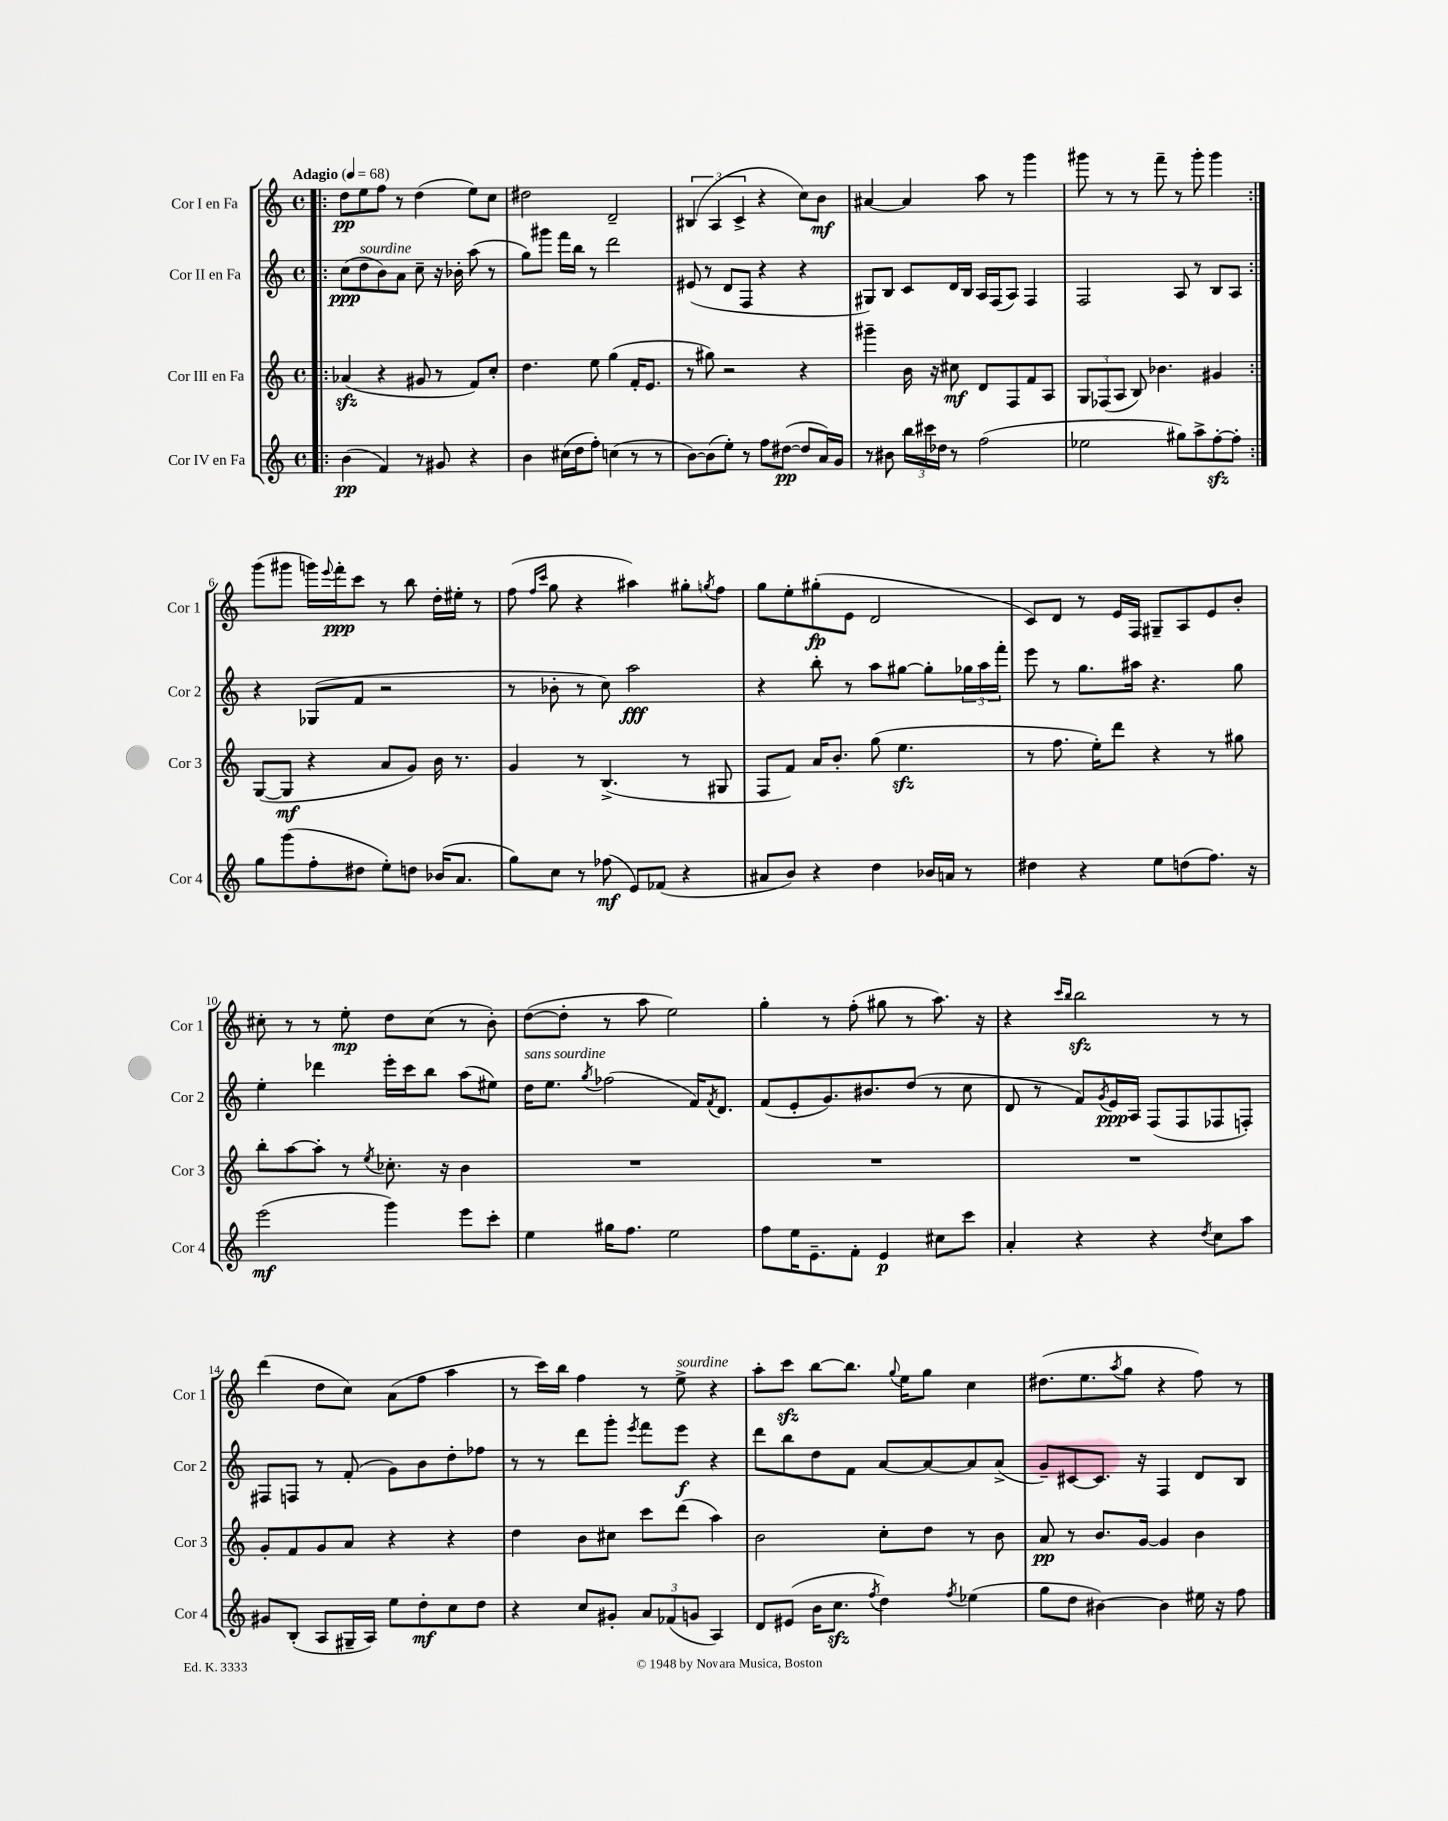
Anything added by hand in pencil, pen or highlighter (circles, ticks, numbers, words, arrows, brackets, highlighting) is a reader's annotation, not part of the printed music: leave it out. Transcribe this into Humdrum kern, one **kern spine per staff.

**kern	**kern	**kern	**kern
*staff4	*staff3	*staff2	*staff1
*clefG2	*clefG2	*clefG2	*clefG2
*k[]	*k[]	*k[]	*k[]
*M4/4	*M4/4	*M4/4	*M4/4
*met(c)	*met(c)	*met(c)	*met(c)
*MM68	*MM68	*MM68	*MM68
=!|:	=!|:	=!|:	=!|:
(4b	(4a-	(8cc	8dd
.	.	8dd	8ee
4f)	4r	8b)	8ff
.	.	8a	8r
8r	8g#	8cc~	(4dd
8g#	8r	16r	.
.	.	16b-'	.
4r	8f)	(8aa	8ee)
.	8cc'	8r	8cc
=	=	=	=
4b	4.dd	8gg)	2dd#
.	.	8ggg#	.
(16cc#	.	16fff	.
16dd	.	16bb	.
8ff')	8ee	8r	.
(4cc	(4gg	2ddd	2d~
8r	16f'	.	.
.	8.e	.	.
8r	.	.	.
=	=	=	=
[8b)	8r	(8e#	(6B#
(8b]	8gg#)	8r	.
.	.	.	6A
8ee')	2r	8d	.
.	.	.	6c^
8r	.	8F	.
8ff	.	4r	4r
([8dd#	.	.	.
8dd#]	4r	4r	8cc)
16a)	.	.	8b
16g	.	.	.
=	=	=	=
8r	4ggg#~	8G#)	[4a#
8b#	.	8B	.
24bb	16b	8c	4a#]
24ccc#	.	.	.
.	16r	.	.
24dd-	.	.	.
8r	8cc#	16d	.
.	.	16B	.
(2ff	8d	16A	8aa
.	.	(16F	.
.	8F	8A)	8r
.	8f	4F	4ggg
.	8A	.	.
=	=	=	=
2ee-	12G	2F	8ggg#
.	(12F-	.	.
.	.	.	8r
.	12A	.	.
.	8B)	.	8r
.	4.b-	.	8fff~
8gg#)	.	8A	8r
8aa^	.	8r	8ggg#'
[8ff'	4g#	8B	4ggg#
8ff']	.	8A	.
=:|!	=:|!	=:|!	=:|!
8gg	([8G	4r	(8ggg
(8ggg	8G]	.	8ggg#
8ff'	4r	(8G-	16ggg)
.	.	.	8qqeee
.	.	.	16fff'
8dd#	.	8f	8ccc
8ee')	8a	2r	8r
8dd	8g)	.	8bb
(16b-	16b	.	16dd'
8.a	8.r	.	16ee#'
.	.	.	8r
=	=	=	=
8gg)	4g	8r	(8ff
.	.	.	16qqff
.	.	.	16qqccc
8cc	.	8b-'	8gg
8r	8r	8r	4r
(8ff-	(4.B^	8cc)	.
8e)	.	2aa	4aa#)
(8f-	.	.	.
4r	8r	.	8gg#'
.	.	.	8qgg
.	8G#	.	8ff
=	=	=	=
8a#	8F	4r	8gg
8b)	8f)	.	8ee'
4r	16a	8bb'	(8gg#'
.	8.b'	.	.
.	.	8r	8e
4dd	(8gg	8aa	2d
.	4.ee	[8gg#	.
16b-	.	8gg#']	.
16a	.	.	.
8r	.	24gg-	.
.	.	24aa	.
.	.	24fff'	.
=	=	=	=
4dd#	8r	8eee	8c)
.	8.ff	8r	8d
4r	.	8.gg	8r
.	16ee')	.	.
.	8ddd	.	16e
.	.	16aa#	16F
8ee	4r	4.r	8G#~
(8dd	.	.	8A
8.ff)	8r	.	8e
.	8gg#	8gg	8b'
16r	.	.	.
=	=	=	=
(2eee	8bb'	4ee'	8cc#'
.	[8aa	.	8r
.	8aa']	4ddd-	8r
.	8r	.	8ee'
.	8qee	.	.
4ggg)	8.cc-'	16eee'	8dd
.	.	16ccc	.
.	.	8bb	(8cc#
.	16r	.	.
8eee	4b	(8aa	8r
8ccc'	.	8ee#)	8b')
=	=	=	=
4ee	1r	16dd	([8dd
.	.	8.ee	.
.	.	.	8dd']
.	.	8qgg	.
16gg#	.	(2ff-	8r
8.ff	.	.	.
.	.	.	8aa
2ee	.	.	2ee)
.	.	16f)	.
.	.	8qf	.
.	.	8.d	.
=	=	=	=
8ff	1r	(8f	4gg'
16ee	.	8e'	.
8.e~	.	.	.
.	.	8.g)	8r
8f'	.	.	(8ff'
.	.	8.b#	.
4e	.	.	8gg#
.	.	(8dd	8r
8cc#	.	8r	8.aa)
8ccc	.	8cc	.
.	.	.	16r
=	=	=	=
4a'	1r	8d	4r
.	.	8r	.
.	.	.	16qqccc
.	.	.	16qqbb
4r	.	8f)	2bb
.	.	8qg	.
.	.	16e	.
.	.	16A	.
4r	.	(8F	.
.	.	8F	.
8qdd	.	.	.
8cc	.	8F-	8r
8aa	.	8F')	8r
=	=	=	=
8g#	8g'	8F#	(4ddd
(8B'	8f	8F	.
8A	8g	8r	8dd
16G#~	8a	(8f'	8cc)
16A)	.	.	.
8ee	4r	8g)	(8a
8dd'	.	8b	8ff
8cc	4r	8dd'	4aa
8dd	.	8ff-	.
=	=	=	=
4r	4dd	8r	8r
.	.	8r	16ccc)
.	.	.	16bb
8cc	8b	8ddd	4ff
8g#'	8cc#	8ggg'	.
.	.	8qeee	.
12a	8ccc	8fff	8r
(12f-	.	.	.
.	(8ddd	8eee	8ee^
12g	.	.	.
4A)	4aa)	4r	4r
=	=	=	=
8d	2b	8ddd	8aa'
(8e#	.	8bb	8ccc
16b	.	8dd	[8bb
8.cc	.	.	.
.	.	8f	8.bb]
8qff	.	.	.
4dd)	8cc'	[8a	.
.	.	.	8qqgg
.	.	.	16ee
.	8dd	8a_	8gg
8qff	.	.	.
(4ee-	8r	8a]	4cc
.	8b	(8a^	.
=	=	=	=
8gg	8a	8g~)	(8.dd#
8dd	8r	[8c#	.
.	.	.	8.ee
[4b#)	8.b	8.c#]	.
.	.	.	8qaa
.	.	.	8gg
.	[16g	16r	.
4b#]	4g]	4F	4r
16ee#	4b	8d	8ff)
16r	.	.	.
8ff	.	8B	8r
==	==	==	==
*-	*-	*-	*-
